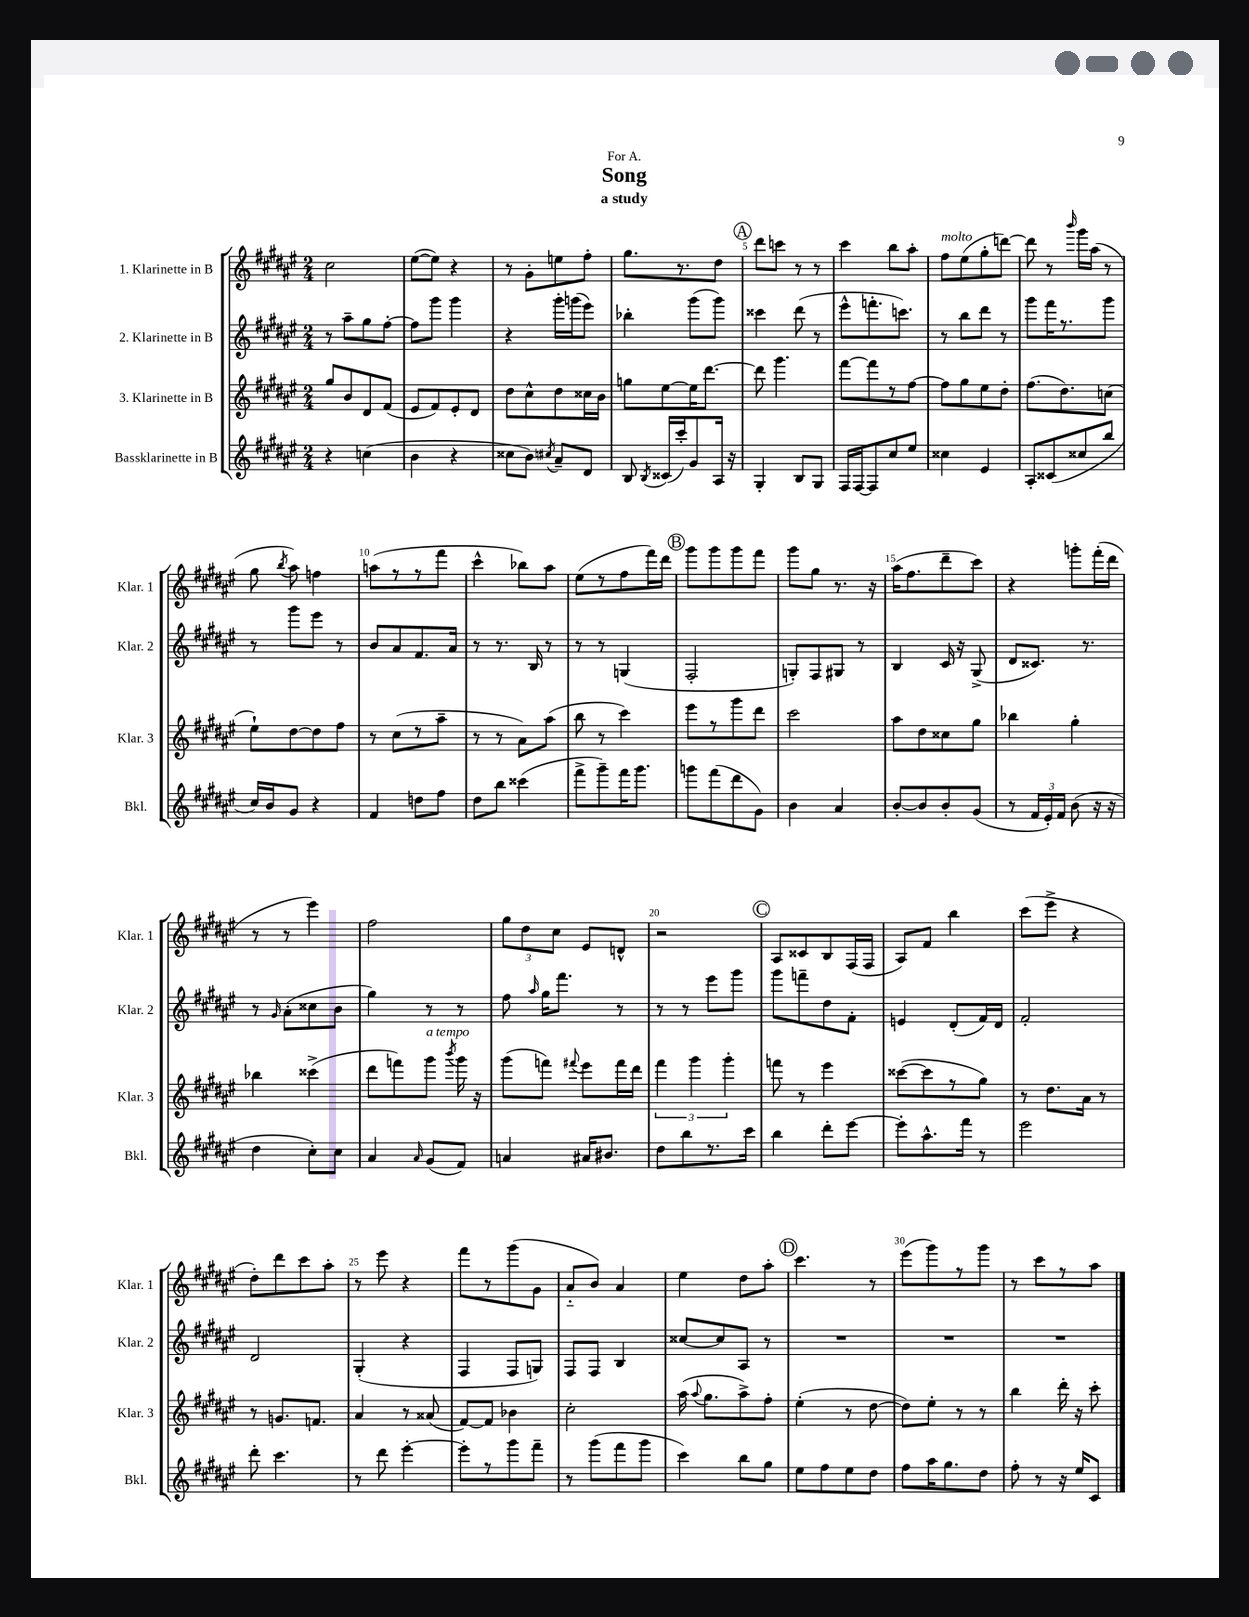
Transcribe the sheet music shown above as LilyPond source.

\header { title = "Song" subtitle = "a study" dedication = "For A." }
<<
\new StaffGroup <<
\new Staff = "s0" \with { instrumentName = "1. Klarinette in B" shortInstrumentName = "Klar. 1" } {
    \clef treble \key fis \major \numericTimeSignature \time 2/4
    \autoBeamOff cis''2 |
    eis''8[~( eis''8]) r4 |
    r8 gis'8[-. e''8 fis''8]-. |
    gis''8.[ r8. dis''8] |
    \mark \markup { \circle "A" } dis'''8[ c'''8] r8 r8 |
    cis'''4 b''8[ ais''8]-. |
    fis''8[^\markup { \italic "molto" } eis''8( gis''8-. d'''8]~) |
    d'''8 r8 \grace { b'''16 } gis'''16[ ais''16]( r8 |
    gis''8 \acciaccatura { b''8 } ais''8) f''4 |
    a''8[( r8 r8 fis'''8] |
    cis'''4-^ bes''8[) ais''8] |
    eis''8[( r8 fis''8 fis'''16) dis'''16] |
    \mark \markup { \circle "B" } gis'''8[ gis'''8 gis'''8 fis'''8] |
    gis'''8[ gis''8] r8. r16 |
    ais''16[( fis''8. dis'''8-- cis'''8]) |
    r4 g'''8[-. fis'''16-.( dis'''16] |
    r8 r8 eis'''4) |
    fis''2 |
    \tuplet 3/2 { gis''8[ dis''8 cis''8] } eis'8[ d'8]-^ |
    r2 |
    \mark \markup { \circle "C" } ais8[ cisis'8 b8 fis16( fis16] |
    ais8[) fis'8] b''4 |
    cis'''8[( eis'''8]-> r4 |
    dis''8[-.) dis'''8 cis'''8 ais''8]-. |
    r8 eis'''8 r4 |
    fis'''8[ r8 gis'''8( gis'8] |
    ais'8[-_ b'8]) ais'4 |
    eis''4 dis''8[ ais''8]-. |
    \mark \markup { \circle "D" } cis'''4. r8 |
    eis'''8[( gis'''8) r8 gis'''8] |
    r8 cis'''8[ r8 ais''8] \bar "|." |
}
\new Staff = "s1" \with { instrumentName = "2. Klarinette in B" shortInstrumentName = "Klar. 2" } {
    \clef treble \key fis \major \numericTimeSignature \time 2/4
    \autoBeamOff r8 ais''8[-- gis''8 fis''8]~-. |
    fis''8[ gis'''8] gis'''4 |
    r4 gis'''16[-. g'''16( eis'''8]) |
    bes''4-. gis'''8[( gis'''8]) |
    \mark \markup { \circle "A" } cisis'''4 dis'''8( r8 |
    eis'''8[-^ f'''8.-. c'''8.]) |
    r8 b''8[ dis'''8] r8 |
    gis'''8[ fis'''16 r8. gis'''8] |
    r8 gis'''8[ eis'''8] r8 |
    b'8[ ais'8 fis'8. ais'16] |
    r8 r8. b16 r8 |
    r8 r8 g4( |
    \mark \markup { \circle "B" } fis2-. |
    g8[-.) fis8 gis8] r8 |
    b4 cis'16 r16 gis8->( |
    dis'8[ cisis'8.]) r8. |
    r8 \grace { gis'16 } ais'8[-.( cisis''8 b'8] |
    gis''4) r8 r8 |
    fis''8 \grace { ais''16 } gis''16[ fis'''8.] r8 |
    r8 r8 eis'''8[ gis'''8] |
    \mark \markup { \circle "C" } gis'''8[ f'''8-- dis''8 fis'8]-. |
    e'4 dis'8[-.( fis'16) dis'16] |
    fis'2-. |
    dis'2 |
    gis4-.( r4 |
    fis4 fis8[ g8]) |
    fis8[ fis8] b4 |
    cisis''8[~ cisis''8 ais8] r8 |
    \mark \markup { \circle "D" } R2 |
    R2 |
    R2 \bar "|." |
}
\new Staff = "s2" \with { instrumentName = "3. Klarinette in B" shortInstrumentName = "Klar. 3" } {
    \clef treble \key fis \major \numericTimeSignature \time 2/4
    \autoBeamOff gis''8[ b'8 dis'8 fis'8]( |
    eis'8[ fis'8) eis'8-. dis'8] |
    dis''8[ cis''8-^ dis''8 cisis''16 b'16] |
    g''8[ eis''8~ eis''16 dis'''8.]~ |
    \mark \markup { \circle "A" } dis'''8 gis'''4. |
    fis'''8[~ fis'''8 r8 fis''8]~ |
    fis''8[ gis''8 eis''8 dis''8]-. |
    fis''8.[( dis''8.) c''8]( |
    eis''8[-!) dis''8~ dis''8 fis''8] |
    r8 cis''8[( r8 ais''8]-- |
    r8 r8 ais'8[) ais''8]( |
    b''8 r8 cis'''4) |
    \mark \markup { \circle "B" } eis'''8[ r8 gis'''8 dis'''8] |
    cis'''2 |
    ais''8[ dis''8 cisis''8 gis''8] |
    bes''4 gis''4-. |
    bes''4 cisis'''4->( |
    dis'''8[ f'''8) gis'''8]^\markup { \italic "a tempo" } \acciaccatura { b'''8 } gis'''16 r16 |
    gis'''8[( f'''8]) \appoggiatura { fis'''8 } eis'''8[ fis'''16 dis'''16] |
    \tuplet 3/2 { fis'''4 gis'''4 gis'''4-. } |
    \mark \markup { \circle "C" } f'''8 r8 eis'''4 |
    cisis'''8[~( cisis'''8 r8 gis''8]) |
    r8 dis''8.[ ais'16] r8 |
    r8 g'8.[ f'8.] |
    ais'4 r8 aisis'8( |
    fis'8[~) fis'8] bes'4 |
    cis''2-. |
    ais''16( \appoggiatura { ais''8 } gis''8.[ ais''8->) fis''8]-. |
    \mark \markup { \circle "D" } eis''4-.( r8 dis''8~ |
    dis''8[) eis''8]-. r8 r8 |
    b''4 dis'''16-. r16 cis'''8-. \bar "|." |
}
\new Staff = "s3" \with { instrumentName = "Bassklarinette in B" shortInstrumentName = "Bkl." } {
    \clef treble \key fis \major \numericTimeSignature \time 2/4
    \autoBeamOff r4 c''4( |
    b'4 r4 |
    cisis''8[ b'8]) \acciaccatura { cis''8 } ais'8[-- dis'8] |
    b8 \acciaccatura { b8 } cisis'16[( cis'''16-.) gis'8 ais16] r16 |
    \mark \markup { \circle "A" } gis4-. b8[ gis8] |
    fis16[ fis16~ fis8 cis''8 eis''8] |
    cisis''4 eis'4 |
    ais8[-. cisis'8( cisis''8 b''8] |
    cis''16[) b'16 gis'8] r4 |
    fis'4 d''8[ fis''8] |
    dis''8[ b''8] cisis'''4( |
    fis'''8[-> gis'''8--) fis'''16 gis'''8.] |
    \mark \markup { \circle "B" } g'''8[ fis'''8( dis'''8 gis'8]) |
    b'4 ais'4 |
    b'8[~-. b'8 b'8-. gis'8]( |
    r8 \tuplet 3/2 { fis'16[ eis'16-.) fis'16] } b'8( r16 r16 |
    dis''4 cis''8[-.) cis''8] |
    ais'4 \grace { ais'16 } gis'8[( fis'8]) |
    a'4 ais'16[ bis'8.] |
    dis''8[ b''8 r8. cis'''16] |
    \mark \markup { \circle "C" } b''4 dis'''8[-. eis'''8]~ |
    eis'''8[-. ais''8.-^ fis'''16] r8 |
    eis'''2 |
    dis'''8-. cis'''4. |
    r8 dis'''8 eis'''4~-. |
    eis'''8[-. r8 gis'''8 fis'''8]-- |
    r8 gis'''8[( fis'''8 gis'''8] |
    cis'''4) b''8[ gis''8] |
    \mark \markup { \circle "D" } eis''8[ fis''8 eis''8 dis''8] |
    fis''8[ ais''16 gis''8. dis''8] |
    fis''8-. r8 r16 eis''16[ cis'8] \bar "|." |
}
>>
>>
\layout { \context { \Score \override BarNumber.break-visibility = ##(#f #t #t) barNumberVisibility = #(every-nth-bar-number-visible 5) } }
